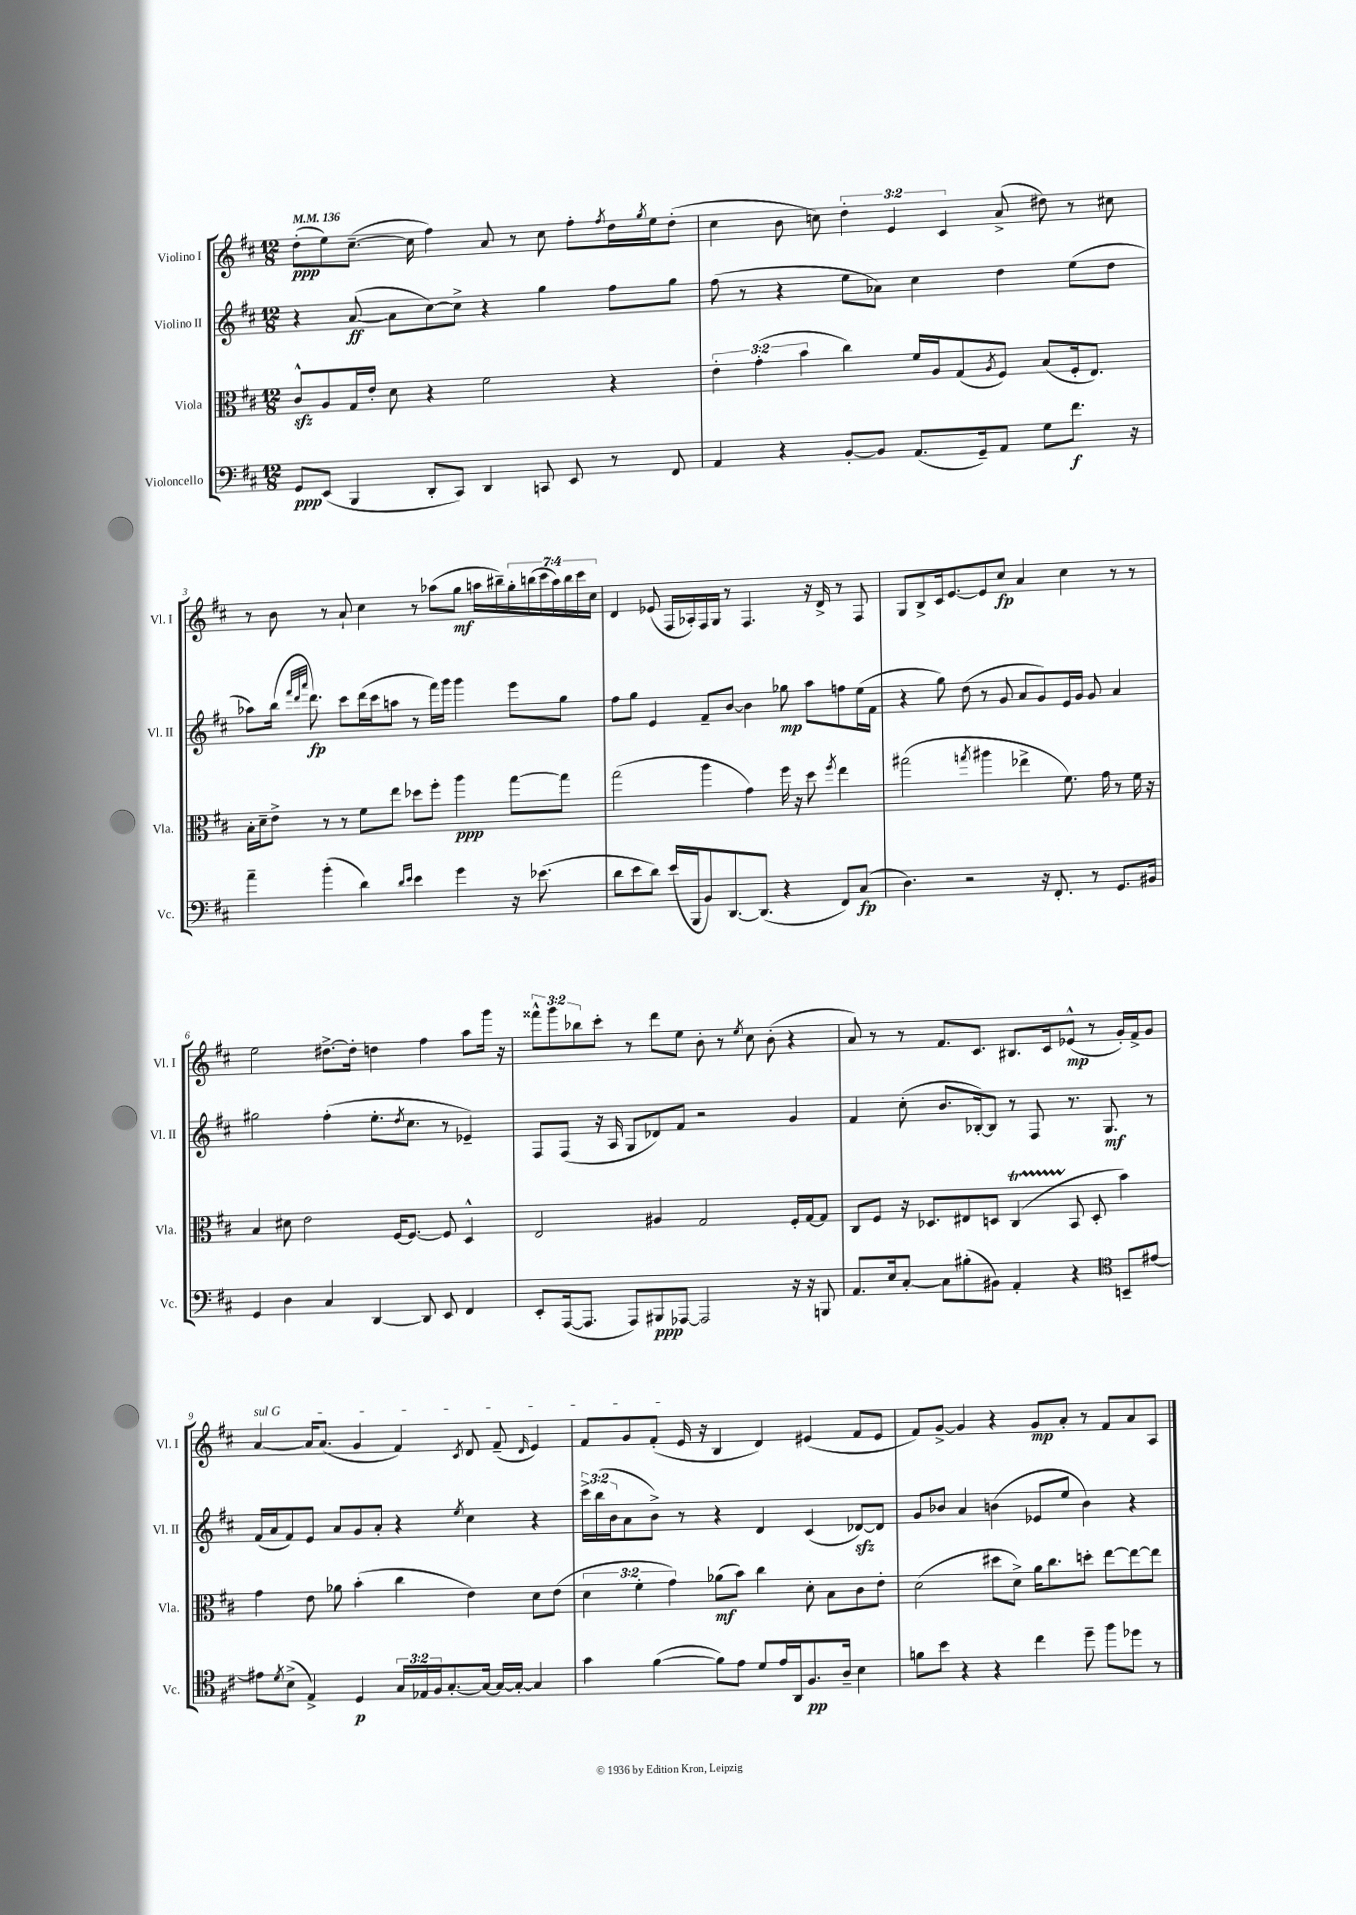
<<
\new StaffGroup <<
\new Staff = "s0" \with { instrumentName = "Violino I" shortInstrumentName = "Vl. I" } {
    \clef treble \key d \major \numericTimeSignature \time 12/8 \override Staff.TupletNumber.text = #tuplet-number::calc-fraction-text \tempo 4 = 136
    d''8-.\ppp( e''8) cis''8.~--( cis''16 fis''4) a'8 r8 cis''8 fis''8-. \acciaccatura { fis''8 } d''16 \acciaccatura { g''8 } e''16 d''8-.( |
    cis''4 b'8 c''8) \tuplet 3/2 { d''4-. e'4 cis'4 } a'8->( dis''8) r8 cis''8 |
    r8 b'8 r8 a'8-! cis''4 r8 aes''8( g''8\mf a''16 bis''16--) \tuplet 7/4 { g''16-. b''16( cis'''16 a''16) b''16 cis'''16 cis''16 } |
    d'4 ees'8( fis16 aes16-.) fis16 g16 r8 fis4. r16 d'16-> r8 fis8 |
    g8 b8-> cis'16 e'8.~ e'8 cis''8\fp a'4 cis''4 r8 r8 |
    e''2 dis''8.~-> dis''16-. d''4 fis''4 a''8 g'''16 r16 |
    \tuplet 3/2 { fisis'''8-^ g'''8 bes''8 } cis'''8-. r8 d'''8 e''8 b'8-. r8 \acciaccatura { e''8 } cis''8 b'8-.( r4 |
    a'8) r8 r8 fis'8. cis'8. bis8. cis'16 ees'8-^\mp( r8 g'16-.) fis'16-> g'8 |
    \once \override TextSpanner.bound-details.left.text = \markup { \italic "sul G" } a'4~\startTextSpan a'16 a'8.( g'4 fis'4) \acciaccatura { cis'8 } d'8 fis'8--( \grace { d'16 } e'4) |
    fis'8 g'8 fis'8-.( e'16\stopTextSpan r16 b4 d'4) eis'4( fis'8 eis'8 |
    fis'8) g'8~-> g'4 r4 g'8\mp a'8-. r8 fis'8 a'8 a8 \bar "|." |
}
\new Staff = "s1" \with { instrumentName = "Violino II" shortInstrumentName = "Vl. II" } {
    \clef treble \key d \major \numericTimeSignature \time 12/8 \override Staff.TupletNumber.text = #tuplet-number::calc-fraction-text
    r4 a'8~\ff( a'8 cis''8~) cis''8-> r4 g''4 fis''8 g''8 |
    fis''8( r8 r4 e''8 aes'8) cis''4 d''4 e''8( d''8 |
    aes''8) b''16( \grace { fis'''32 d'''32 a'''32 } d'''8.\fp) cis'''8 d'''16( cis'''16 a''8 r8 fis'''16) g'''16 g'''4 e'''8 g''8 |
    fis''8 g''8 e'4 fis'8-- b'8~ b'4 ges''8\mp a''8 f''8 e''16( fis'16 |
    r4 g''8) d''8( r8 g'8 a'8 g'8) e'16 g'16 g'8 a'4 |
    gis''2 fis''4-.( e''8.-. \acciaccatura { d''8 } cis''8. r8 ees'4--) |
    fis8 fis8( r16 a16 g8 des'8) fis'8 r2 g'4 |
    fis'4 cis''8-.( b'8. bes16~-.) bes8 r8 fis8 r8. g8.\mf r8 |
    fis'16( a'16 fis'8) e'8 a'8 g'8 a'8-. r4 \acciaccatura { e''8 } cis''4 r4 |
    \tuplet 3/2 { cis'''16-> b''16( b'16 } a'8 b'8->) r8 r4 d'4 cis'4( des'8~\sfz) des'8 |
    g'8 bes'8 a'4 b'4( ees'8 e''8 b'4) r4 \bar "|." |
}
\new Staff = "s2" \with { instrumentName = "Viola" shortInstrumentName = "Vla." } {
    \clef alto \key d \major \numericTimeSignature \time 12/8 \override Staff.TupletNumber.text = #tuplet-number::calc-fraction-text
    cis'8-^\sfz a8 g16 e'16-. d'8 r4 fis'2 r4 |
    \tuplet 3/2 { e'4-. g'4-.( b'4 } cis''4) fis'16 a16 g8( \acciaccatura { a8 } fis8) b8( fis16-. e8.) |
    b16-. d'16-- e'8-> r8 r8 fis'8 e''8 des''8 fis''8-. a''4\ppp g''8~ g''8 |
    g''2( a''4 g'4) fis''16 r16 d''8 \acciaccatura { fis''8 } e''4 |
    gis''2( \acciaccatura { g''8 } ais''4 ees''4-> fis'8.) g'16 r8 fis'16 r16 |
    b4 dis'8 e'2 fis16~ fis8.~ fis8 d4-^ |
    e2 ais4 g2 fis16-. g16~ g8 |
    cis8 fis8 r16 des8. eis8 d8 cis4\startTrillSpan( b,8\stopTrillSpan d8-. b'4) |
    g'4 e'8 aes'8 b'4-.( cis''4 e'4) d'8 e'8( |
    \tuplet 3/2 { d'4 fis'4-. g'4) } aes'8\mf( b'8) cis''4 d'8-. b8 cis'8 e'8-. |
    d'2( dis''8 d'8->) a'16 cis''8. d''8-. e''8~ e''8~ e''8 \bar "|." |
}
\new Staff = "s3" \with { instrumentName = "Violoncello" shortInstrumentName = "Vc." } {
    \clef bass \key d \major \numericTimeSignature \time 12/8 \override Staff.TupletNumber.text = #tuplet-number::calc-fraction-text
    g,8\ppp e,8( b,,4 d,8-. cis,8) d,4 c,8 e,8 r8 fis,8 |
    a,4 r4 b,8~-. b,8 a,8.( g,16--) a,8 g8 fis'8.\f r16 |
    a'4-- b'4-.( d'4) \grace { d'16 e'16 } e'4 g'4 r16 ees'8.( |
    d'8 e'8 d'8) e'16( b,,16 b,8) d,8.~ d,8.( r4 fis,8) cis8\fp( |
    d4.) r2 r16 fis,8.-. r8 g,8. bis,16 |
    g,4 d4 cis4 d,4~ d,8 e,8 fis,4 |
    e,8-. a,,16~( a,,8. a,,8) bis,,8\ppp aes,,8~ aes,,2 r16 r16 b,,8 |
    a,8. e16 cis8~-. cis8 bis8-.( bis,8) a,4-. r4 \clef tenor b,8-- eis'8~ |
    eis'8 \acciaccatura { d'8 } b8->( e4->) d4\p \tuplet 3/2 { g16 ees16 fis16 } g8.~-. g16~ g16~ g16~-. g4 |
    g'4 fis'4~( fis'8) e'8 d'8 e'16 a,16 fis8.\pp a16-- b4 |
    f'8 b'8 r4 r4 cis''4 d''8-- fis''8 des''8 r8 \bar "|." |
}
>>
>>
